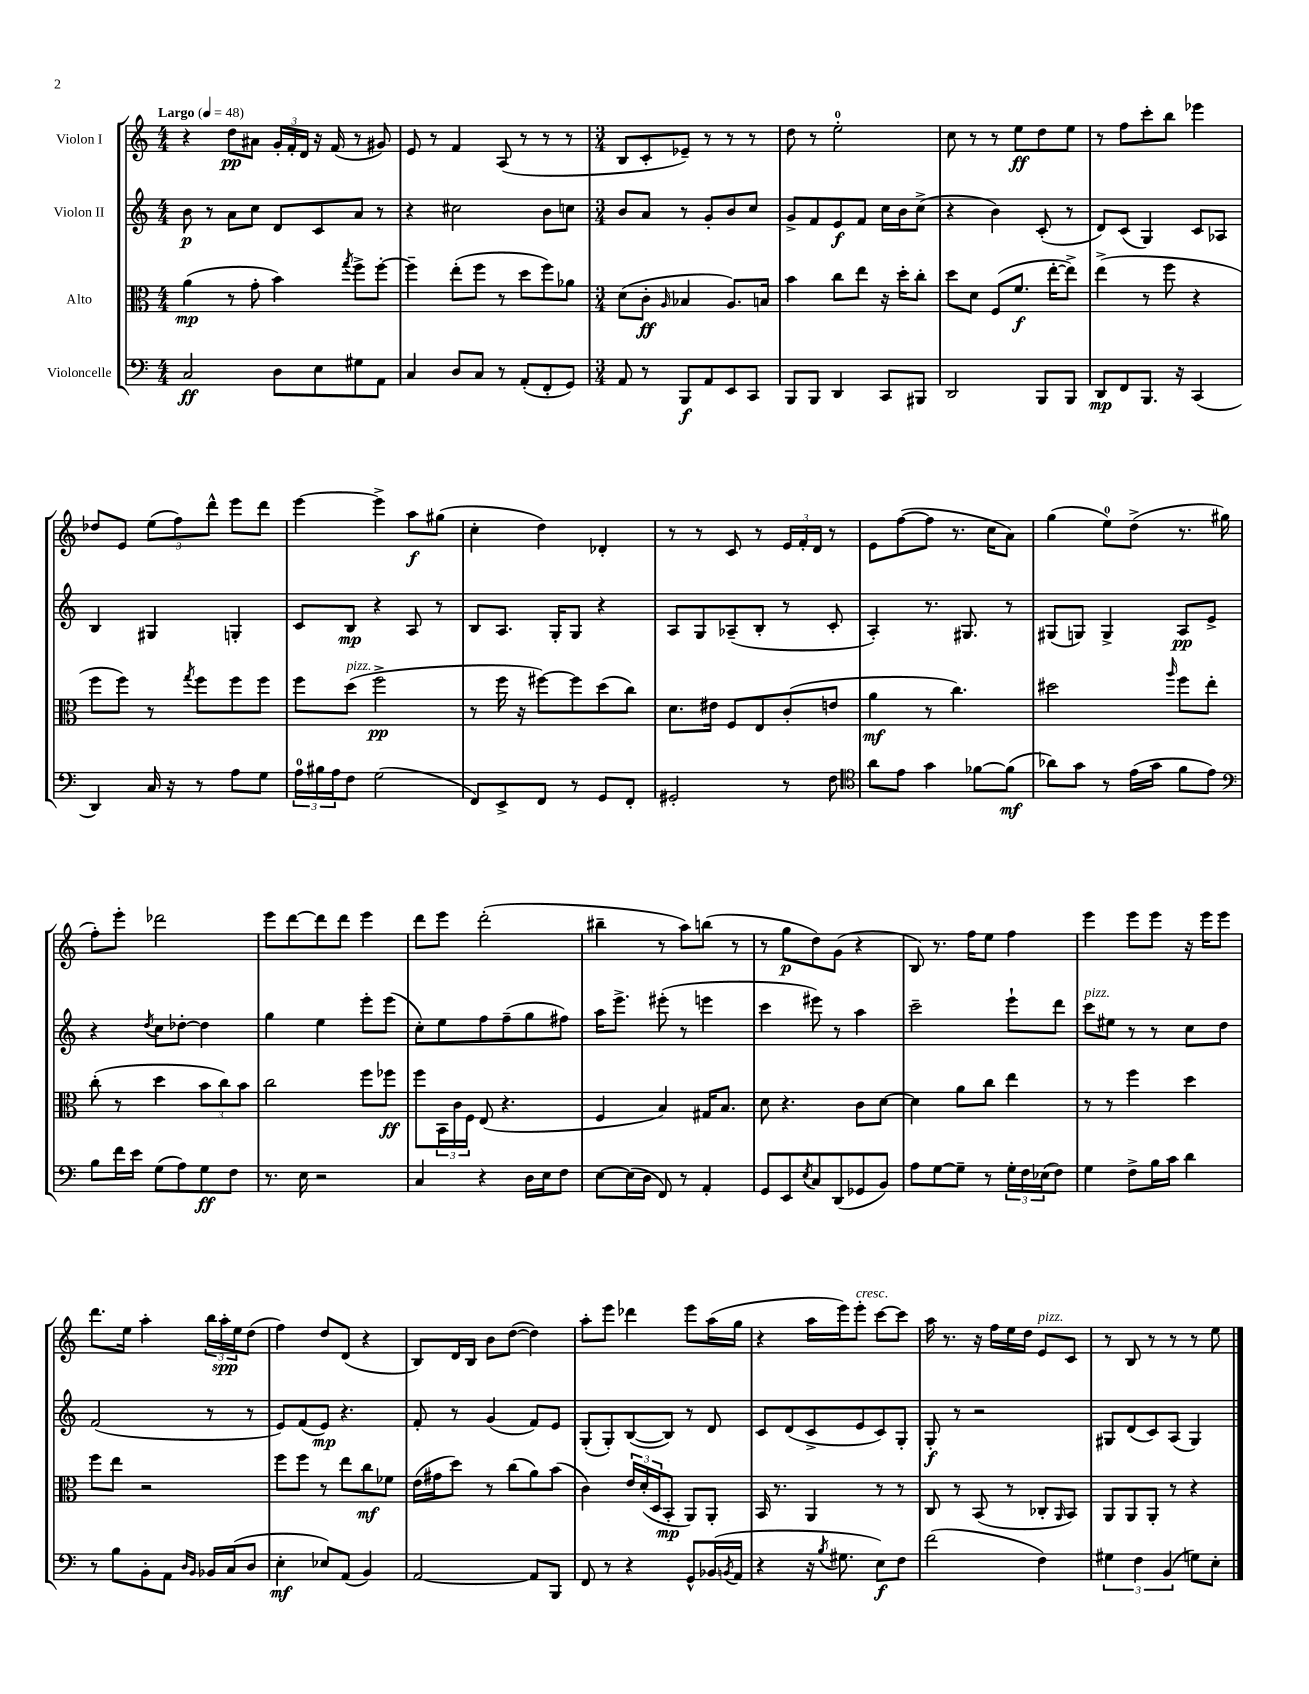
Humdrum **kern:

**kern	**dynam	**kern	**dynam	**kern	**dynam	**kern	**dynam
*part4	*part4	*part3	*part3	*part2	*part2	*part1	*part1
*staff4	*staff4	*staff3	*staff3	*staff2	*staff2	*staff1	*staff1
*I"Violoncelle	*	*I"Alto	*	*I"Violon II	*	*I"Violon I	*
*clefF4	*	*clefC3	*	*clefG2	*	*clefG2	*
*k[]	*	*k[]	*	*k[]	*	*k[]	*
*M4/4	*	*M4/4	*	*M4/4	*	*M4/4	*
*MM48	*	*MM48	*	*MM48	*	*MM48	*
=1	=1	=1	=1	=1	=1	=1	=1
!	!	!	!	!	!	!LO:TX:a:B:t=Largo	!
2C/	ff	(4a\	mp	8b\	p	4r	.
.	.	.	.	8r	.	.	.
.	.	8r	.	8a\L	.	8dd\L	pp
.	.	8g'\	.	8cc\J	.	8a#X\J	.
8D\L	.	4b\)	.	8d/L	.	24g'/LL	.
.	.	.	.	.	.	24f'/	.
.	.	.	.	.	.	24d/JJ	.
8E\	.	.	.	8c/	.	16r	.
.	.	.	.	.	.	(16f/	.
.	.	8qgg/	.	.	.	.	.
8G#X\	.	8ff^\L	.	8a/J	.	8r	.
8AA\J	.	[8ff'\J	.	8r	.	8g#X/)	.
=2	=2	=2	=2	=2	=2	=2	=2
4C/	.	4ff~\]	.	4r	.	8e/	.
.	.	.	.	.	.	8r	.
8D/L	.	(8ee'\L	.	2cc#X\	.	4f/	.
8C/J	.	8ff\J	.	.	.	.	.
8r	.	8r	.	.	.	(8A/	.
(8AA'/L	.	8dd\L	.	.	.	8r	.
8FF'/	.	8ff\)	.	8b\L	.	8r	.
8GG/J)	.	8a-X\J	.	8ccn\J	.	8r	.
=3	=3	=3	=3	=3	=3	=3	=3
*M3/4	*	*M3/4	*	*M3/4	*	*M3/4	*
8AA/	.	(8d\L	.	8b/L	.	8B/L	.
8r	.	8c'\J	ff	8a/J	.	8c'/	.
.	.	16qqA/	.	.	.	.	.
8BBB/L	f	4B-X/	.	8r	.	8e-X~/J)	.
8AA/	.	.	.	8g'/L	.	8r	.
8EE/	.	8.A/L)	.	8b/	.	8r	.
8CC/J	.	.	.	8cc/J	.	8r	.
.	.	16Bn/Jk	.	.	.	.	.
=4	=4	=4	=4	=4	=4	=4	=4
8BBB/L	.	4b\	.	8g^/L	.	8dd\	.
8BBB/J	.	.	.	8f/	.	8r	.
4DD/	.	8cc\L	.	8e/	f	2ee'\	.
.	.	8ee\J	.	8f/J	.	.	.
8CC/L	.	16r	.	16cc\LL	.	.	.
.	.	16dd'\KL	.	16b\J	.	.	.
8BBB#X/J	.	8cc'\J	.	(8cc^\J	.	.	.
=5	=5	=5	=5	=5	=5	=5	=5
2DD/	.	8dd\L	.	4r	.	8cc\	.
.	.	8d\J	.	.	.	8r	.
.	.	(8F/L	.	4b\)	.	8r	.
.	.	8.f/J	f	.	.	8ee\L	ff
8BBB/L	.	.	.	(8c'/	.	8dd\	.
.	.	[16ee'\KL	.	.	.	.	.
8BBB/J	.	8ee^\J])	.	8r	.	8ee\J	.
=6	=6	=6	=6	=6	=6	=6	=6
8DD/L	mp	(4ee^\	.	8d/L)	.	8r	.
8FF/	.	.	.	(8c/J	.	8ff\L	.
8.BBB/J	.	8r	.	4G/)	.	8ccc'\	.
.	.	8ff\	.	.	.	8bb\J	.
16r	.	.	.	.	.	.	.
(4CC/	.	4r	.	8c/L	.	4eee-X\	.
.	.	.	.	8A-X/J	.	.	.
!!LO:LB:g=z
=7	=7	=7	=7	=7	=7	=7	=7
4DD/)	.	8ff\L	.	4B/	.	8dd-X/L	.
.	.	8ff\J)	.	.	.	8e/J	.
16C/	.	8r	.	4G#X/	.	(12ee\L	.
16r	.	.	.	.	.	.	.
.	.	.	.	.	.	12ff\)	.
.	.	8qgg/	.	.	.	.	.
8r	.	8ff\L	.	.	.	.	.
.	.	.	.	.	.	12ddd^^\J	.
8A\L	.	8ff\	.	4Gn'/	.	8eee\L	.
8G\J	.	8ff\J	.	.	.	8ddd\J	.
=8	=8	=8	=8	=8	=8	=8	=8
24A\LL	.	8ff\L	.	8c/L	.	[4eee\	.
24B#X\	.	.	.	.	.	.	.
24A\J	.	.	.	.	.	.	.
!	!	!LO:TX:a:i:t=pizz.	!	!	!	!	!
8F\J	.	(8dd\J	.	8B/J	mp	.	.
(2G\	.	2ff^\	pp	4r	.	4eee^\]	.
.	.	.	.	8A/	.	8aa\L	f
.	.	.	.	8r	.	(8gg#X\J	.
=9	=9	=9	=9	=9	=9	=9	=9
8FF/L)	.	8r	.	8B/L	.	4cc'\	.
8EE^/	.	16ff\	.	8.A/J	.	.	.
.	.	16r	.	.	.	.	.
8FF/J	.	[8ff#X\L)	.	.	.	4dd\)	.
.	.	.	.	16G'/KL	.	.	.
8r	.	8ff#\]	.	8G/J	.	.	.
8GG/L	.	(8dd\	.	4r	.	4d-X'/	.
8FF'/J	.	8cc\J)	.	.	.	.	.
=10	=10	=10	=10	=10	=10	=10	=10
2GG#X'/	.	8.d\L	.	8A/L	.	8r	.
.	.	.	.	8G/	.	8r	.
.	.	16e#X\Jk	.	.	.	.	.
.	.	8F/L	.	(8A-X~/	.	8c/	.
.	.	8E/	.	8B'/J	.	8r	.
8r	.	(8c'/	.	8r	.	24e/LL	.
.	.	.	.	.	.	24f'/	.
.	.	.	.	.	.	24d/JJ	.
8F\	.	8en/J	.	8c'/	.	8r	.
=11	=11	=11	=11	=11	=11	=11	=11
*clefC4	*	*	*	*	*	*	*
8a\L	.	4a\	mf	4A'/)	.	8e\L	.
8e\J	.	.	.	.	.	([8ff\	.
4g\	.	8r	.	8.r	.	8ff\J]	.
.	.	4.cc\)	.	.	.	8.r	.
.	.	.	.	8.G#X/	.	.	.
[8f-X\L	.	.	.	.	.	.	.
.	.	.	.	.	.	16cc\KL	.
(8f-\J]	mf	.	.	8r	.	8a\J)	.
=12	=12	=12	=12	=12	=12	=12	=12
8a-X\L)	.	2dd#X\	.	(8G#X/L	.	(4gg\	.
8g\J	.	.	.	8Gn/J)	.	.	.
8r	.	.	.	4G^/	.	8ee\L)	.
(16e\LL	.	.	.	.	.	(8dd^\J	.
16g\JJ	.	.	.	.	.	.	.
.	.	16qqaa/	.	.	.	.	.
8f\L	.	8ff\L	.	8A/L	pp	8.r	.
8e\J)	.	8ee'\J	.	8e^/J	.	.	.
.	.	.	.	.	.	16gg#X\	.
!!LO:LB:g=z
=13	=13	=13	=13	=13	=13	=13	=13
*clefF4	*	*	*	*	*	*	*
8B\L	.	(8cc'\	.	4r	.	8ff'\L)	.
16f\L	.	8r	.	.	.	8eee'\J	.
16e\JJ	.	.	.	.	.	.	.
.	.	.	.	8qdd/	.	.	.
(8G\L	.	4dd\	.	8cc\L	.	2ddd-X\	.
8A\)	.	.	.	[8dd-X'\J	.	.	.
8G\	ff	12b\L	.	4dd-\]	.	.	.
.	.	12cc\)	.	.	.	.	.
8F\J	.	.	.	.	.	.	.
.	.	12b\J	.	.	.	.	.
=14	=14	=14	=14	=14	=14	=14	=14
8.r	.	2cc\	.	4gg\	.	8eee\L	.
.	.	.	.	.	.	[8ddd\	.
16E\	.	.	.	.	.	.	.
2r	.	.	.	4ee\	.	8ddd\]	.
.	.	.	.	.	.	8ddd\J	.
.	.	8ff\L	.	8eee'\L	.	4eee\	.
.	.	8ff-X\J	ff	(8eee\J	.	.	.
=15	=15	=15	=15	=15	=15	=15	=15
4C/	.	8ff\L	.	8cc'\L)	.	8ddd\L	.
.	.	24BB\L	.	8ee\	.	8eee\J	.
.	.	24c\	.	.	.	.	.
.	.	24F\JJ	.	.	.	.	.
4r	.	(8E/	.	8ff\	.	(2ddd'\	.
.	.	4.r	.	(8ff~\	.	.	.
16D\LL	.	.	.	8gg\	.	.	.
16E\J	.	.	.	.	.	.	.
8F\J	.	.	.	8ff#X\J)	.	.	.
=16	=16	=16	=16	=16	=16	=16	=16
[8E\L	.	4F/	.	16aa\KL	.	4bb#X~\	.
.	.	.	.	8.eee^\J	.	.	.
(16E\L]	.	.	.	.	.	.	.
16D\JJ	.	.	.	.	.	.	.
8FF/)	.	4B/)	.	(8eee#X'\	.	8r	.
8r	.	.	.	8r	.	8aa\L)	.
4AA'/	.	16G#X/KL	.	4eeen\	.	(8bbn\J	.
.	.	8.B/J	.	.	.	.	.
.	.	.	.	.	.	8r	.
=17	=17	=17	=17	=17	=17	=17	=17
8GG/L	.	8d\	.	4ccc\	.	8r	.
8EE/	.	4.r	.	.	.	8gg\L	p
8qE/	.	.	.	.	.	.	.
8C/	.	.	.	8eee#X\)	.	8dd\)	.
(8DD/	.	.	.	8r	.	(8g\J	.
8GG-X/	.	8c\L	.	4aa\	.	4r	.
8BB/J)	.	[8d\J	.	.	.	.	.
=18	=18	=18	=18	=18	=18	=18	=18
8A\L	.	4d\]	.	2ccc~\	.	8B/)	.
[8G\	.	.	.	.	.	8.r	.
8G~\J]	.	8a\L	.	.	.	.	.
.	.	.	.	.	.	16ff\KL	.
8r	.	8cc\J	.	.	.	8ee\J	.
24G'\LL	.	4ee\	.	8eee`\L	.	4ff\	.
24F\	.	.	.	.	.	.	.
(24E-X\J	.	.	.	.	.	.	.
8F\J)	.	.	.	8ddd\J	.	.	.
=19	=19	=19	=19	=19	=19	=19	=19
!	!	!	!	!LO:TX:a:i:t=pizz.	!	!	!
4G\	.	8r	.	8ccc\L	.	4eee\	.
.	.	8r	.	8ee#X\J	.	.	.
8F^\L	.	4ff\	.	8r	.	8eee\L	.
16B\L	.	.	.	8r	.	8eee\J	.
16c\JJ	.	.	.	.	.	.	.
4d\	.	4dd\	.	8cc\L	.	16r	.
.	.	.	.	.	.	16eee\KL	.
.	.	.	.	8dd\J	.	8eee\J	.
!!LO:LB:g=z
=20	=20	=20	=20	=20	=20	=20	=20
8r	.	8ff\L	.	(2f/	.	8.ddd\L	.
8B\L	.	8ee\J	.	.	.	.	.
.	.	.	.	.	.	16ee\Jk	.
8BB'\	.	2r	.	.	.	4aa'\	.
8AA\J	.	.	.	.	.	.	.
16qqD/LL	.	.	.	.	.	.	.
16qqBB/JJ	.	.	.	.	.	.	.
16BB-X/LL	.	.	.	8r	.	24bb\LL	.
.	.	.	.	.	.	24aa'\	spp
(16C/J	.	.	.	.	.	.	.
.	.	.	.	.	.	24ee\J	.
8D/J	.	.	.	8r	.	(8dd\J	.
=21	=21	=21	=21	=21	=21	=21	=21
4E'\	mf	8ff\L	.	8e/L)	.	4ff\)	.
.	.	8ff\J	.	(8f/	.	.	.
8E-X/L)	.	8r	.	8e/J)	mp	8dd/L	.
(8AA/J	.	8ee\L	.	4.r	.	(8d/J	.
4BB/)	.	8cc\	mf	.	.	4r	.
.	.	8f-X\J	.	.	.	.	.
=22	=22	=22	=22	=22	=22	=22	=22
[2AA/	.	(16e\LL	.	8f'/	.	8B/L)	.
.	.	16g#X\J	.	.	.	.	.
.	.	8dd\J)	.	8r	.	16d/L	.
.	.	.	.	.	.	16B/JJ	.
.	.	8r	.	(4g/	.	8b\L	.
.	.	(8cc\L	.	.	.	([8dd\J	.
8AA/L]	.	8a\)	.	8f/L)	.	4dd\])	.
8BBB/J	.	(8b\J	.	8e/J	.	.	.
=23	=23	=23	=23	=23	=23	=23	=23
8FF/	.	4c\)	.	(8G'/L	.	8aa'\L	.
8r	.	.	.	8G'/)	.	8eee\J	.
4r	.	24e/LL	.	([8B/	.	4ddd-X\	.
.	.	(24d'/	.	.	.	.	.
.	.	24D/J	.	.	.	.	.
.	.	8BB'/J	mp	8B/J])	.	.	.
8GG^^/L	.	8AA/L)	.	8r	.	8eee\L	.
(16BB-X/L	.	8AA'/J	.	8d/	.	(16aa\L	.
8qBBn/	.	.	.	.	.	.	.
16AA/JJ	.	.	.	.	.	16gg\JJ	.
=24	=24	=24	=24	=24	=24	=24	=24
4r	.	16BB/	.	8c/L	.	4r	.
.	.	8.r	.	.	.	.	.
.	.	.	.	(8d/	.	.	.
16r	.	4AA/	.	8c^/	.	16aa\LL	.
8qB/	.	.	.	.	.	.	.
8.G#X\	.	.	.	.	.	16eee\J)	.
!	!	!	!	!	!	!LO:TX:a:i:t=cresc.	!
.	.	.	.	8e/	.	8eee'\J	.
8E\L)	f	8r	.	8c/)	.	[8ccc\L	.
8F\J	.	8r	.	8G'/J	.	8ccc\J]	.
=25	=25	=25	=25	=25	=25	=25	=25
(2f\	.	8C/	.	8G'/	f	16aa\	.
.	.	.	.	.	.	8.r	.
.	.	8r	.	8r	.	.	.
.	.	(8BB/	.	2r	.	16r	.
.	.	.	.	.	.	16ff\LL	.
.	.	8r	.	.	.	16ee\	.
.	.	.	.	.	.	16dd\JJ	.
!	!	!	!	!	!	!LO:TX:a:i:t=pizz.	!
4F\)	.	8C-X'/L	.	.	.	8e/L	.
.	.	16qqAA/	.	.	.	.	.
.	.	8BB/J)	.	.	.	8c/J	.
=26	=26	=26	=26	=26	=26	=26	=26
6G#X\	.	8AA/L	.	8G#X/L	.	8r	.
.	.	8AA/	.	(8d/	.	8B/	.
6F\	.	.	.	.	.	.	.
.	.	8AA'/J	.	8c/)	.	8r	.
(6BB/	.	.	.	.	.	.	.
.	.	8r	.	(8A/J	.	8r	.
8Gn\L)	.	4r	.	4G#/)	.	8r	.
8E'\J	.	.	.	.	.	8ee\	.
==	==	==	==	==	==	==	==
*-	*-	*-	*-	*-	*-	*-	*-
